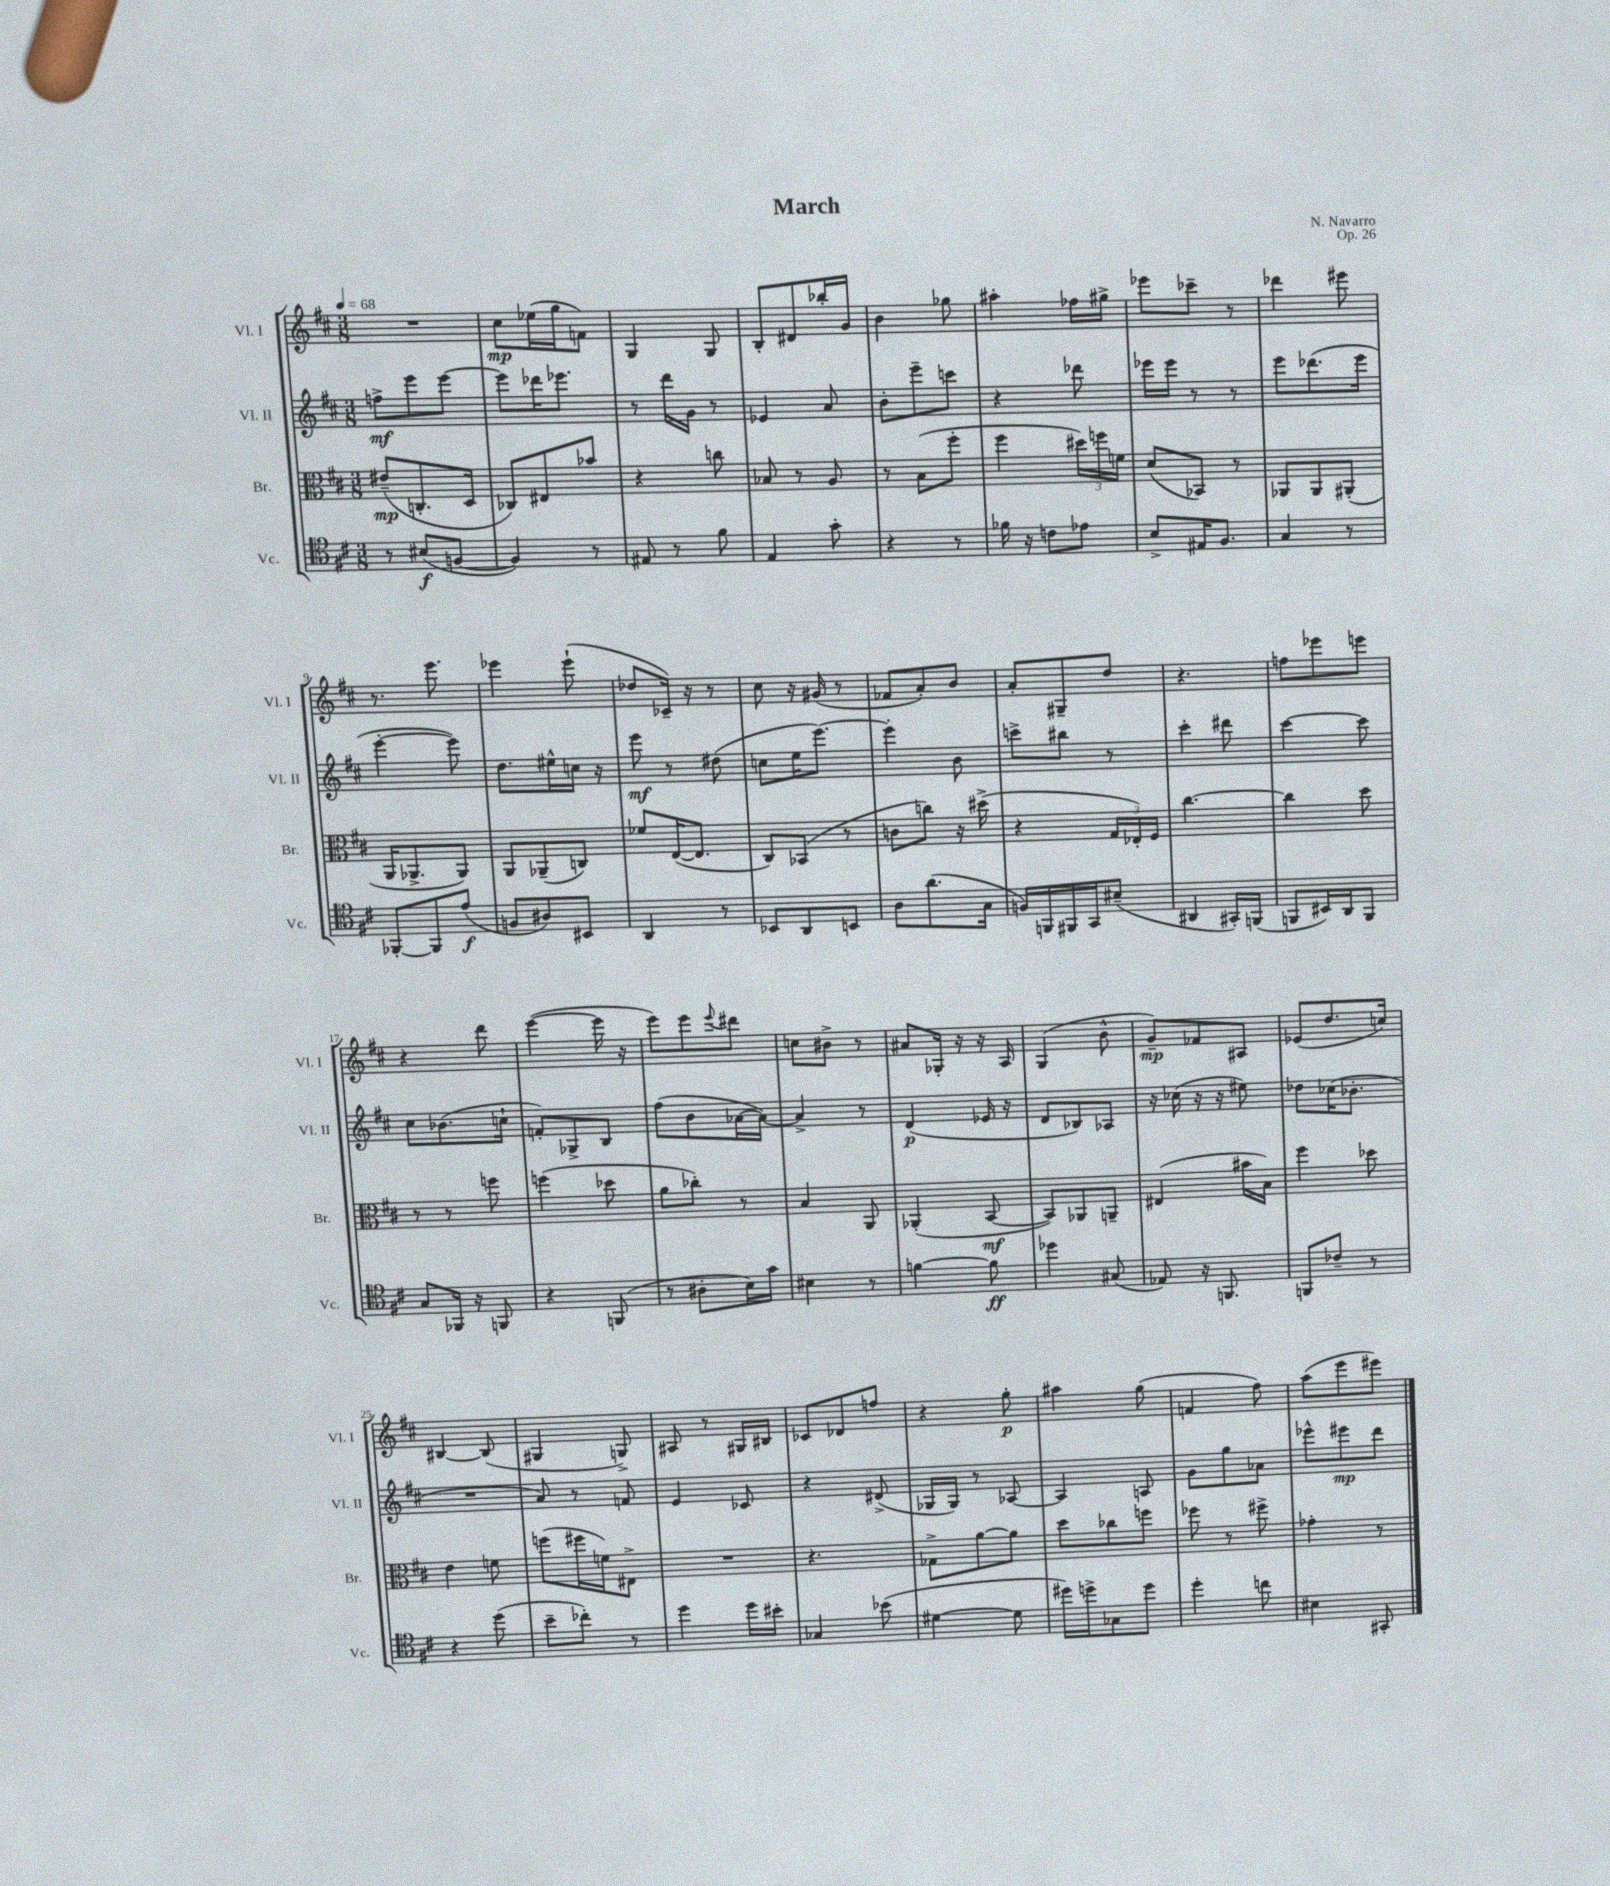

**kern	**dynam	**kern	**dynam	**kern	**dynam	**kern	**dynam
*part4	*part4	*part3	*part3	*part2	*part2	*part1	*part1
*staff4	*staff4	*staff3	*staff3	*staff2	*staff2	*staff1	*staff1
*I"Vc.	*	*I"Br.	*	*I"Vl. II	*	*I"Vl. I	*
*I'Vc.	*	*I'Br.	*	*I'Vl. II	*	*I'Vl. I	*
*clefC4	*	*clefC3	*	*clefG2	*	*clefG2	*
*k[f#c#]	*	*k[f#c#]	*	*k[f#c#]	*	*k[f#c#]	*
*M3/8	*	*M3/8	*	*M3/8	*	*M3/8	*
*MM68	*	*MM68	*	*MM68	*	*MM68	*
=1	=1	=1	=1	=1	=1	=1	=1
8r	.	(8e#X~/L	mp	8ffn^\L	mf	4.r	.
(8B#X/L	f	8.Cn'/	.	8eee\	.	.	.
[8Fn/J	.	.	.	[8eee\J	.	.	.
.	.	16D/Jk	.	.	.	.	.
=2	=2	=2	=2	=2	=2	=2	=2
4F/])	.	8C-X/L)	.	8eee\L]	.	8cc#\L	mp
.	.	8E#X/	.	16ddd-X\K	.	(16ee-X\L	.
.	.	.	.	8.eee-X\J	.	16gg\J	.
8r	.	8b-X/J	.	.	.	8fn\J)	.
=3	=3	=3	=3	=3	=3	=3	=3
8E#X/	.	4r	.	8r	.	4G/	.
8r	.	.	.	16ddd\LL	.	.	.
.	.	.	.	16g\JJ	.	.	.
8f#\	.	8ccn\	.	8r	.	8G/	.
=4	=4	=4	=4	=4	=4	=4	=4
4E/	.	8B-X/	.	4e-X/	.	8B'/L	.
.	.	8r	.	.	.	8d#X/	.
8g'\	.	8A/	.	8a/	.	16bb-X'/L	.
.	.	.	.	.	.	16g/JJ	.
=5	=5	=5	=5	=5	=5	=5	=5
4r	.	8r	.	8b'\L	.	4b\	.
.	.	(8B\L	.	8eee~\	.	.	.
8r	.	8ff#'\J	.	8cccn\J	.	8gg-X\	.
=6	=6	=6	=6	=6	=6	=6	=6
16f-X\	.	4ff#\	.	4r	.	4aa#X'\	.
16r	.	.	.	.	.	.	.
8cn\L	.	.	.	.	.	.	.
8e-X\J	.	24dd#X\LL)	.	8ddd-X\	.	16ff-X\LL	.
.	.	24ffn\	.	.	.	.	.
.	.	.	.	.	.	16gg#X^\JJ	.
.	.	24fn\JJ	.	.	.	.	.
=7	=7	=7	=7	=7	=7	=7	=7
8B^/L	.	(8d/L	.	16eee-X\LL	.	8eee-X\L	.
.	.	.	.	16eee-\JJ	.	.	.
16E#X/K	.	8BB-X/J)	.	8r	.	8ccc-X~\J	.
8.F#/J	.	.	.	.	.	.	.
.	.	8r	.	8r	.	8r	.
=8	=8	=8	=8	=8	=8	=8	=8
4G/	.	8AA-X/L	.	8eee\L	.	4ddd-X\	.
.	.	8AA-/	.	(8.ddd-X\	.	.	.
8r	.	(8AA#X'/J	.	.	.	8eee#X\	.
.	.	.	.	16eee\Jk	.	.	.
!!LO:LB:g=z
=9	=9	=9	=9	=9	=9	=9	=9
[8FF-X'/L	.	16AA/KL	.	[4eee'\	.	8.r	.
.	.	8.AA-X^/	.	.	.	.	.
8FF-/]	.	.	.	.	.	.	.
.	.	.	.	.	.	8.eee\	.
(8e/J	f	8AA-/J)	.	8eee\])	.	.	.
=10	=10	=10	=10	=10	=10	=10	=10
8Fn/L	.	8AA/L	.	8.dd\L	.	4eee-X\	.
8A#X/)	.	(8AA-X~/	.	.	.	.	.
.	.	.	.	16ee#X^^\L	.	.	.
8BB#X/J	.	8Cn/J)	.	16ccn\JJ	.	(8eee-`\	.
.	.	.	.	16r	.	.	.
=11	=11	=11	=11	=11	=11	=11	=11
4AA/	.	8f-X/L	.	8eee\	mf	8dd-X/L	.
.	.	([16E/K	.	8r	.	16c-X~/Jk)	.
.	.	8.E/J]	.	.	.	16r	.
8r	.	.	.	(8dd#X\	.	8r	.
=12	=12	=12	=12	=12	=12	=12	=12
8BB-X/L	.	8C#/L)	.	8ccn\L	.	8cc#\	.
8AA/	.	(8BB-X/J	.	16ee\K	.	16r	.
.	.	.	.	[8.eee\J)	.	(16g#X/	.
8BBn/J	.	8r	.	.	.	8r	.
=13	=13	=13	=13	=13	=13	=13	=13
8A\L	.	8cn\L	.	4eee'\]	.	8f-X/L	.
(8.a\	.	8ccn\J)	.	.	.	8a'/)	.
.	.	16r	.	8b\	.	8b/J	.
16G\Jk	.	(16dd#X^\	.	.	.	.	.
=14	=14	=14	=14	=14	=14	=14	=14
16Fn/LL)	.	4r	.	8cccn^\L	.	8a'/L	.
16FFn/	.	.	.	.	.	.	.
16FF#X/	.	.	.	8bb#X\J	.	8G#X~/	.
16GG/J	.	.	.	.	.	.	.
(8B#X~/J	.	24G/LL	.	8r	.	8dd/J	.
.	.	24E-X'/)	.	.	.	.	.
.	.	24F#/JJ	.	.	.	.	.
=15	=15	=15	=15	=15	=15	=15	=15
4AA#X/	.	[4.cc#\	.	4ccc#'\	.	4.r	.
16GG#X'/LL)	.	.	.	8ddd#X\	.	.	.
(16FFn/JJ	.	.	.	.	.	.	.
=16	=16	=16	=16	=16	=16	=16	=16
8FFn/L	.	4cc#\]	.	[4ccc#\	.	8ffn\L	.
16BB#X/L)	.	.	.	.	.	8eee-X\	.
16AA/J	.	.	.	.	.	.	.
8FF/J	.	8dd\	.	8ccc#\]	.	8eeen\J	.
!!LO:LB:g=z
=17	=17	=17	=17	=17	=17	=17	=17
8G/L	.	8r	.	8cc#\L	.	4r	.
16FF-X/Jk	.	8r	.	(8.b-X\	.	.	.
16r	.	.	.	.	.	.	.
8FFn/	.	8ffn\	.	.	.	8ddd\	.
.	.	.	.	16ccn`\Jk	.	.	.
=18	=18	=18	=18	=18	=18	=18	=18
4r	.	(4ffn\	.	8fn'/L)	.	([4eee\	.
.	.	.	.	8G-X^/	.	.	.
(8FFn/	.	8dd-X\	.	8B/J	.	16eee\]	.
.	.	.	.	.	.	16r	.
=19	=19	=19	=19	=19	=19	=19	=19
8r	.	8a\L	.	(8ff#\L	.	8eee\L)	.
8A#X'\L	.	8cc-X'\J)	.	8b\	.	8eee\	.
.	.	.	.	.	.	8qqeee/	.
16B\L)	.	8r	.	[16a-X\L	.	8ddd#X\J	.
16g\JJ	.	.	.	16a-\JJ_)	.	.	.
=20	=20	=20	=20	=20	=20	=20	=20
4B#X\	.	4B/	.	4a-^/]	.	8ccn\L	.
.	.	.	.	.	.	8b#X^\J	.
8r	.	8AA/	.	8r	.	8r	.
=21	=21	=21	=21	=21	=21	=21	=21
[4fn\	.	(4AA-X'/	.	(4d/	p	8a#X/L	.
.	.	.	.	.	.	16G-X'/Jk	.
.	.	.	.	.	.	16r	.
8f\]	ff	[8BB/	mf	16e-X/	.	16r	.
.	.	.	.	16r	.	16A/	.
=22	=22	=22	=22	=22	=22	=22	=22
4dd-X\	.	8BB/L])	.	8d/L	.	(4G/	.
.	.	8AA-X/	.	8B-X/)	.	.	.
(8G#X/	.	8AAn~/J	.	8A-X/J	.	8b^^\	.
=23	=23	=23	=23	=23	=23	=23	=23
8E-X/)	.	(4E#X/	.	16r	.	8g~/L)	mp
.	.	.	.	(16cc-X\	.	.	.
16r	.	.	.	16r	.	8f-X/	.
8.FFn/	.	.	.	16r	.	.	.
.	.	16b#X\LL	.	8ee#X\)	.	8A#X/J	.
.	.	16B\JJ)	.	.	.	.	.
=24	=24	=24	=24	=24	=24	=24	=24
8FFn/L	.	4ff#\	.	8dd-X\L	.	(8e-X/L	.
8c-X~/J	.	.	.	(16cc-X\K	.	8.dd/	.
.	.	.	.	8.b-X'\J	.	.	.
8r	.	8dd-X\	.	.	.	.	.
.	.	.	.	.	.	16ccn/Jk)	.
!!LO:LB:g=z
=25	=25	=25	=25	=25	=25	=25	=25
4r	.	4e\	.	4.r	.	[4B#X/	.
(8dd\	.	8fn\	.	.	.	(8B#/]	.
=26	=26	=26	=26	=26	=26	=26	=26
8b~\L	.	(8ffn\L	.	8a/)	.	4G#X/	.
8cc-X'\J)	.	16ff#X\L	.	8r	.	.	.
.	.	16fn\J)	.	.	.	.	.
8r	.	8E#X^\J	.	8fn/	.	8Gn^/)	.
=27	=27	=27	=27	=27	=27	=27	=27
4dd\	.	4.r	.	4e/	.	8A#X/	.
.	.	.	.	.	.	8r	.
16dd\LL	.	.	.	8c-X/	.	16G#X/LL	.
16b#X'\JJ	.	.	.	.	.	16B#X/JJ	.
=28	=28	=28	=28	=28	=28	=28	=28
4G-X/	.	4.r	.	4r	.	8c-X/L	.
.	.	.	.	.	.	8d-X/	.
(8b-X\	.	.	.	(8d#X^/	.	8ffn/J	.
=29	=29	=29	=29	=29	=29	=29	=29
[4d#X\	.	8G-X^\L	.	16G-X/LL	.	4r	.
.	.	.	.	16G-/JJ)	.	.	.
.	.	[8a\	.	8r	.	.	.
8d#\]	.	8a\J]	.	[8A-X/	.	8gg'\	p
=30	=30	=30	=30	=30	=30	=30	=30
16dd#X\LL)	.	8dd\L	.	4A-/]	.	4aa#X\	.
16ddn^\J	.	.	.	.	.	.	.
8G-X\	.	8cc-X\	.	.	.	.	.
8dd\J	.	8ffn\J	.	8An/	.	(8gg\	.
=31	=31	=31	=31	=31	=31	=31	=31
4dd'\	.	8ff-X\	.	8g\L	.	4fn/	.
.	.	8r	.	8gg\	.	.	.
8ccn\	.	8ff#X^\	.	8a-X\J	.	8ff#\)	.
=32	=32	=32	=32	=32	=32	=32	=32
4B#X\	.	4g-X'\	.	8eee-X^^\L	.	(8aa\L	.
.	.	.	.	8eee#X\	mp	8eee\	.
8GG#X'/	.	8r	.	8ddd\J	.	8eee#X\J)	.
==	==	==	==	==	==	==	==
*-	*-	*-	*-	*-	*-	*-	*-
